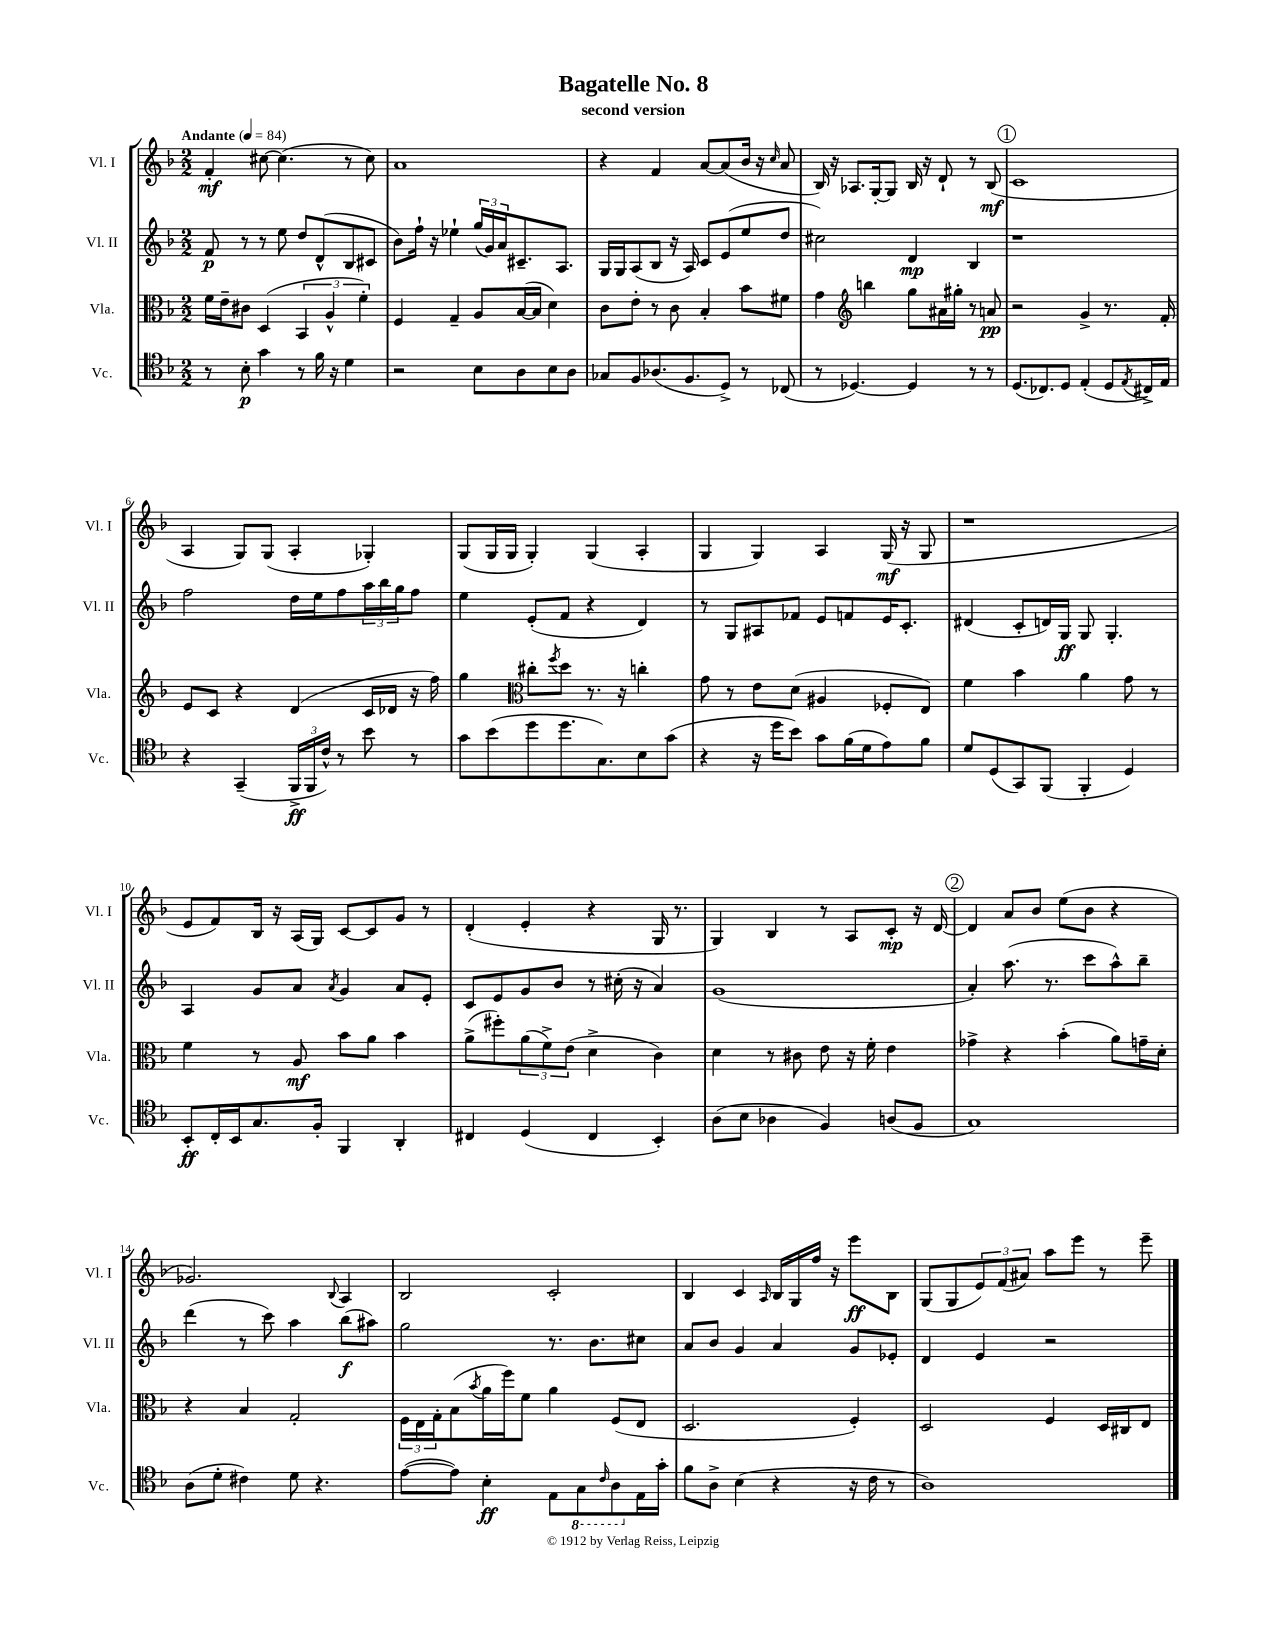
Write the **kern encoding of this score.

**kern	**kern	**kern	**kern
*staff4	*staff3	*staff2	*staff1
*clefC4	*clefC3	*clefG2	*clefG2
*k[b-]	*k[b-]	*k[b-]	*k[b-]
*M2/2	*M2/2	*M2/2	*M2/2
*MM84	*MM84	*MM84	*MM84
8r	16f\LL	8f/	4f'/
.	16e~\J	.	.
8B-'\	8c#\J	8r	.
4g\	(4D/	8r	[8cc#\
.	.	8ee\	(4.cc#\]
8r	6BB-/	8dd/L	.
16f\	.	(8d^^/	.
.	6A^^/	.	.
16r	.	.	.
4d\	.	8B-/	8r
.	6f'\)	.	.
.	.	8c#/J	8cc#\)
=	=	=	=
2r	4F/	8b-\L)	1a
.	.	16ff`\Jk	.
.	.	16r	.
.	4G~/	4ee-`\	.
8B-\L	8A/L	(24gg/LL	.
.	.	24g/)	.
.	.	24a/J	.
8A\	([16B-/L	8.c#~/	.
.	16B-/]JJ	.	.
8B-\	4d\)	.	.
.	.	8.A/J	.
8A\J	.	.	.
=	=	=	=
8G-/L	8c\L	16G/LL	4r
.	.	16G/J	.
8F/	8e'\J	(8A/	.
(8.A-/	8r	8B-/J	4f/
.	8c\	16r	.
8.F/	.	16A/)	.
.	4B-'/	8c/L	[8a/L
8D^/J)	.	(8e/	(8a/]
8r	8b-\L	8ee/	16b-/Jk
.	.	.	16r
.	.	.	16qqcc/
(8C-/	8f#\J	8dd/J	8a/
=	=	=	=
8r	4g\	2cc#\)	16B-/)
.	.	.	16r
[4.D-/)	.	.	8.A-/L
*	*clefG2	*	*
.	4bb\	.	.
.	.	.	[16G'/k
.	.	.	8G/]J
4D-/]	8gg\L	4d/	16B-/
.	.	.	16r
.	16a#\L	.	8d`/
.	16gg#'\JJ	.	.
8r	8r	4B-/	8r
8r	8a/	.	(8B-/
=	=	=	=
(8.D/L	2r	1r	1c
8.C-/)	.	.	.
8D/J	.	.	.
(4E'/	4g^/	.	.
8D/L	8.r	.	.
8qE/	.	.	.
16C#^/L)	.	.	.
16E/JJ	16f'/	.	.
=	=	=	=
4r	8e/L	2ff\	4A/
.	8c/J	.	.
(4GG~/	4r	.	8G/L)
.	.	.	(8G/J
24FF^/LL	(4d/	16dd\LL	4A'/
24FF/	.	.	.
.	.	16ee\J	.
24c^^/JJ)	.	.	.
8r	.	8ff\	.
8b-\	16c/LL	24aa\L	4G-'/)
.	.	24bb-\	.
.	16d-/JJ	.	.
.	.	24gg\J	.
8r	16r	8ff\J	.
.	16ff\)	.	.
=	=	=	=
8g\L	4gg\	4ee\	(8G/L
(8b-\	.	.	16G/L
.	.	.	16G/JJ
*	*clefC3	*	*
8dd\	8cc#'\L	(8e'/L	4G'/)
.	8qff/	.	.
8.dd\	8dd\J	8f/J	.
.	8.r	4r	(4G/
8.G\)	.	.	.
.	16r	.	.
8B-\	4cc'\	4d/)	4A'/
(8g\J	.	.	.
=	=	=	=
4r	8g\	8r	4G/
.	8r	8G/L	.
16r	8e\L	8A#/	4G/)
16dd\LK	.	.	.
8b-\J)	(8d\J	8f-/J	.
8g\L	4A#/	8e/L	4A/
(16f\L	.	8f/	.
16d\J	.	.	.
8e\)	8F-'/L	16e/K	(16G/
.	.	8.c'/J	16r
8f\J	8E/J)	.	8G/
=	=	=	=
8d/L	4f\	(4d#/	1r
(8D/	.	.	.
8GG/)	4b-\	8c'/L	.
(8FF/J	.	16d/L)	.
.	.	16G/JJ	.
4FF'/	4a\	8G/	.
.	.	4.G'/	.
4D/)	8g\	.	.
.	8r	.	.
=	=	=	=
8BB-'/L	4f\	4A/	8e/L
16C'/L	.	.	8f/)
16BB-/J	.	.	.
8.G/	8r	8g/L	16B-/Jk
.	.	.	16r
.	8A/	8a/J	(16A/LL
16F'/Jk	.	.	16G/JJ)
.	.	8qa/	.
4FF/	8b-\L	4g/	[8c/L
.	8a\J	.	8c/]
4AA'/	4b-\	8a/L	8g/J
.	.	8e'/J	8r
=	=	=	=
4C#/	(8a^\L	8c/L	(4d'/
.	8ff#'\)	8e/	.
(4D/	(12a\	8g/	4e'/
.	12f^\)	.	.
.	.	8b-/J	.
.	(12e\J	.	.
4C#/	4d^\	8r	4r
.	.	(16cc#'\	.
.	.	16r	.
4BB-'/)	4c\)	4a/)	16G/
.	.	.	8.r
=	=	=	=
(8A\L	4d\	(1g	4G/)
8B-\J	.	.	.
4A-\	8r	.	4B-/
.	8c#\	.	.
4F/)	8e\	.	8r
.	16r	.	8A/L
.	16f'\	.	.
(8A/L	4e\	.	8c'/J
8F/J	.	.	16r
.	.	.	[16d/
=	=	=	=
1G)	4g-^\	4a'/)	4d/]
.	4r	(8.aa\	8a/L
.	.	.	8b-/J
.	.	8.r	.
.	(4b-'\	.	(8ee\L
.	.	8ccc\L	8b-\J
.	8a\L)	8aa^^\)	4r
.	16g~\L	8bb-~\J	.
.	16d'\JJ	.	.
=	=	=	=
(8A\L	4r	(4ddd\	2.g-/)
8d'\J	.	.	.
4c#\)	4B-/	8r	.
.	.	8ccc\)	.
8d\	2G'/	4aa\	.
4.r	.	.	.
.	.	.	8qqB-/
.	.	(8bb-\L	4A/
.	.	8aa#\J)	.
=	=	=	=
([8e\L	24F\LL	2gg\	2B-/
.	24E\	.	.
.	24G'\J	.	.
8e\]J)	(8B-\	.	.
.	8qb-/	.	.
4B-'\	16a\L	.	.
.	16ff\J)	.	.
.	8f\J	.	.
8E\L	4a\	8.r	2c'/
8GG\	.	.	.
.	.	8.b-\L	.
16qqC/	.	.	.
8AA\	(8F/L	.	.
16E\L	8E/J	8cc#\J	.
16g'\JJ	.	.	.
=	=	=	=
8f\L	2.D/	8a/L	4B-/
8A^\J	.	8b-/J	.
(4B-\	.	4g/	4c/
.	.	.	16qqA/
4r	.	4a/	16B-/LL
.	.	.	16G/
.	.	.	16ff/JJ
.	.	.	16r
16r	4F'/)	8g/L	8eee\L
16c\	.	.	.
8r	.	8e-'/J	8B-\J
=	=	=	=
1A)	2D/	4d/	(8G/L
.	.	.	8G/
.	.	4e/	12e/)
.	.	.	(12f/
.	.	.	12a#/J)
.	4F/	2r	8aa\L
.	.	.	8eee\J
.	16D/LL	.	8r
.	16C#/J	.	.
.	8E/J	.	8eee~\
==	==	==	==
*-	*-	*-	*-
